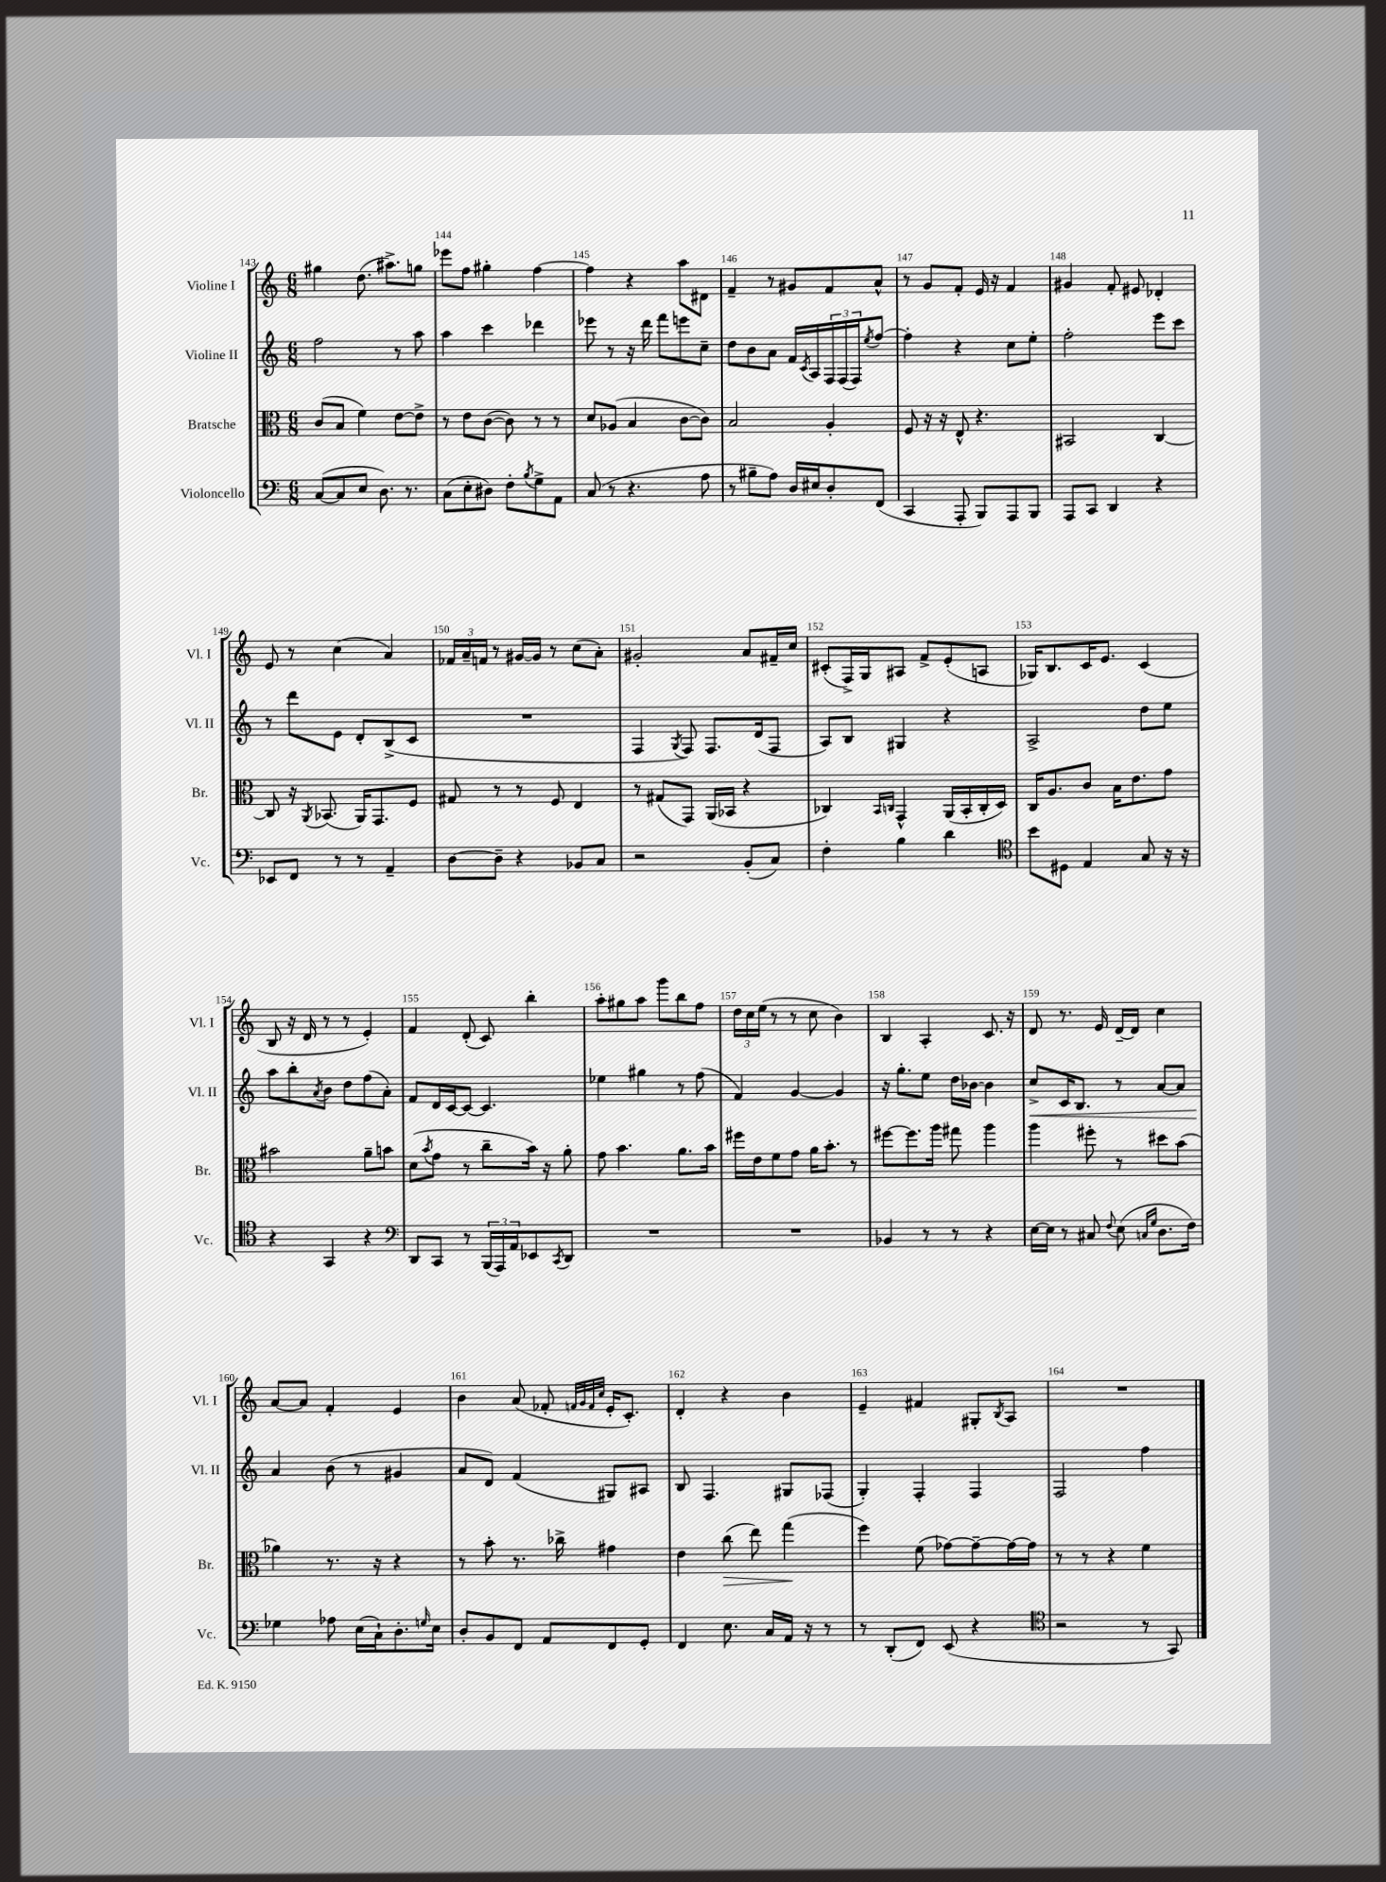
<<
\new StaffGroup <<
\new Staff = "s0" \with { instrumentName = "Violine I" shortInstrumentName = "Vl. I" } {
    \clef treble \key c \major \numericTimeSignature \time 6/8
    gis''4 d''8.( ais''8.->) g''8 |
    ees'''8 f''8 gis''4-. f''4~ |
    f''4 r4 a''8 dis'8 |
    f'4-- r8 gis'8 f'8 a'8-^ |
    r8 g'8 f'8-. e'16 r16 f'4 |
    gis'4 f'8-. eis'8 des'4-. |
    e'8 r8 c''4( a'4) |
    \tuplet 3/2 { fes'16 a'16-- f'16 } r8 gis'16~ gis'16 r8 c''8( a'8-.) |
    gis'2-. a'8 fis'16-- c''16 |
    cis'8-.( f16->) g16 ais8 f'8-> e'8-.( a8 |
    ges16) b8. c'16 e'8. c'4( |
    b8 r16 d'16 r8 r8 e'4-.) |
    f'4 d'8-.( c'8) b''4-. |
    a''8-. gis''8 a''8 g'''8 b''8 f''8 |
    \tuplet 3/2 { d''16 c''16 e''16( } r8 r8 c''8 b'4) |
    b4 a4-. c'8. r16 |
    d'8 r8. e'16 d'16~-- d'16 c''4 |
    a'8~ a'8 f'4-. e'4 |
    b'4 a'8( fes'8-. \grace { f'32 g'32 f'32 c''32 } e'16-. c'8.-.) |
    d'4-. r4 b'4 |
    e'4-- fis'4 gis8-. \acciaccatura { b8 } a8 |
    R2. \bar "|." |
}
\new Staff = "s1" \with { instrumentName = "Violine II" shortInstrumentName = "Vl. II" } {
    \clef treble \key c \major \numericTimeSignature \time 6/8
    f''2 r8 a''8 |
    a''4 c'''4 des'''4 |
    ees'''8 r8 r16 d'''16 f'''8 e'''8 c''8-- |
    d''8 b'8 a'8 f'16 \acciaccatura { c'8 } a16 \tuplet 3/2 { f16 f16( f16) } \acciaccatura { e''8 } f''8~ |
    f''4-. r4 c''8 e''8-. |
    f''2-. e'''8 c'''8 |
    r8 d'''8 e'8 d'8-. b8->( c'8 |
    R2. |
    f4 \acciaccatura { g8 } f8) f8. d'16( f8 |
    a8) b8 gis4 r4 |
    a2-> d''8 e''8 |
    a''8 b''8-. \acciaccatura { a'8 } b'8 d''8 f''8( a'8-.) |
    f'8 d'16 c'16~ c'8~ c'4. |
    ees''4 gis''4 r8 f''8( |
    f'4) g'4~ g'4 |
    r16 g''8.-. e''8 d''16 bes'16~ bes'4 |
    c''8->\< c'16 b8. r8 a'8~ a'8 |
    a'4\! b'8( r8 gis'4 |
    a'8 d'8) f'4( gis8) ais8 |
    b8 f4. gis8 fes8( |
    g4-.) f4-. f4 |
    f2 f''4 \bar "|." |
}
\new Staff = "s2" \with { instrumentName = "Bratsche" shortInstrumentName = "Br." } {
    \clef alto \key c \major \numericTimeSignature \time 6/8
    c'8( b8 f'4) e'8~ e'8-> |
    r8 e'8 c'8~( c'8) r8 r8 |
    d'8 aes8( b4 c'8~ c'8) |
    b2 a4-. |
    f8 r16 r16 e8-^ r4. |
    bis,2 c4~ |
    c8 r16 \acciaccatura { a,8 } bes,8.( a,16) g,8. f8 |
    gis8 r8 r8 f8 e4 |
    r8 gis8( g,8) a,16( bes,16 r4 |
    ces4) \grace { b,16 c16 } g,4-^ a,16( b,16-. c16-. d16) |
    c16 a8. c'8 b16 e'8. g'8 |
    bis'2 a'8-- b'8 |
    d'8( \acciaccatura { b'8 } g'8 r8 c''8-- b'16) r16 a'8-. |
    g'8 b'4. a'8. b'16 |
    fis''16 e'16 f'8 g'8 a'16 b'8.-. r8 |
    fis''8~ fis''8. a''16 gis''8 a''4 |
    a''4 fis''8-. r8 dis''8 b'8( |
    aes'4) r8. r16 r4 |
    r8 b'8-. r8. ces''16-> gis'4 |
    e'4 c''8\>( e''8) g''4\!( |
    f''4) f'8( ges'8~) ges'8~-- ges'16~ ges'16 |
    r8 r8 r4 f'4 \bar "|." |
}
\new Staff = "s3" \with { instrumentName = "Violoncello" shortInstrumentName = "Vc." } {
    \clef bass \key c \major \numericTimeSignature \time 6/8
    c8~( c8 e8 d8.) r8. |
    c8( e8-. dis8) f8-. \acciaccatura { b8 } g8-> a,8 |
    c8( r8 r4. a8 |
    r8 bis8-- a8) d16 eis16 d8-. f,8( |
    c,4 a,,8-. b,,8) a,,8 b,,8 |
    a,,8 c,8 d,4 r4 |
    ees,8 f,8 r8 r8 a,4-- |
    d8~ d8-- r4 bes,8 c8 |
    r2 b,8-.( c8) |
    f4-. b4 d'4 |
    \clef tenor b'8 dis8 e4 g8 r16 r16 |
    r4 g,4 r4 |
    \clef bass d,8 c,8 r8 \tuplet 3/2 { b,,16( a,,16) a,16 } ees,8 \acciaccatura { c,8 } d,8 |
    R2. |
    R2. |
    bes,4 r8 r8 r4 |
    e16~ e16 r8 cis8 \appoggiatura { f8 } e8( \grace { c16 g16 } d8. f16) |
    ges4 aes8 e16( c16-!) d8.-. \grace { g16 } e16 |
    d8-. b,8 f,8 a,8 f,8 g,8-. |
    f,4 e8. c16 a,16 r16 r8 |
    r8 d,8-.( f,8) e,8( r4 |
    \clef tenor r2 r8 g,8) \bar "|." |
}
>>
>>
\layout { \context { \Score currentBarNumber = #143 \override BarNumber.break-visibility = ##(#f #t #t) barNumberVisibility = #all-bar-numbers-visible } }
